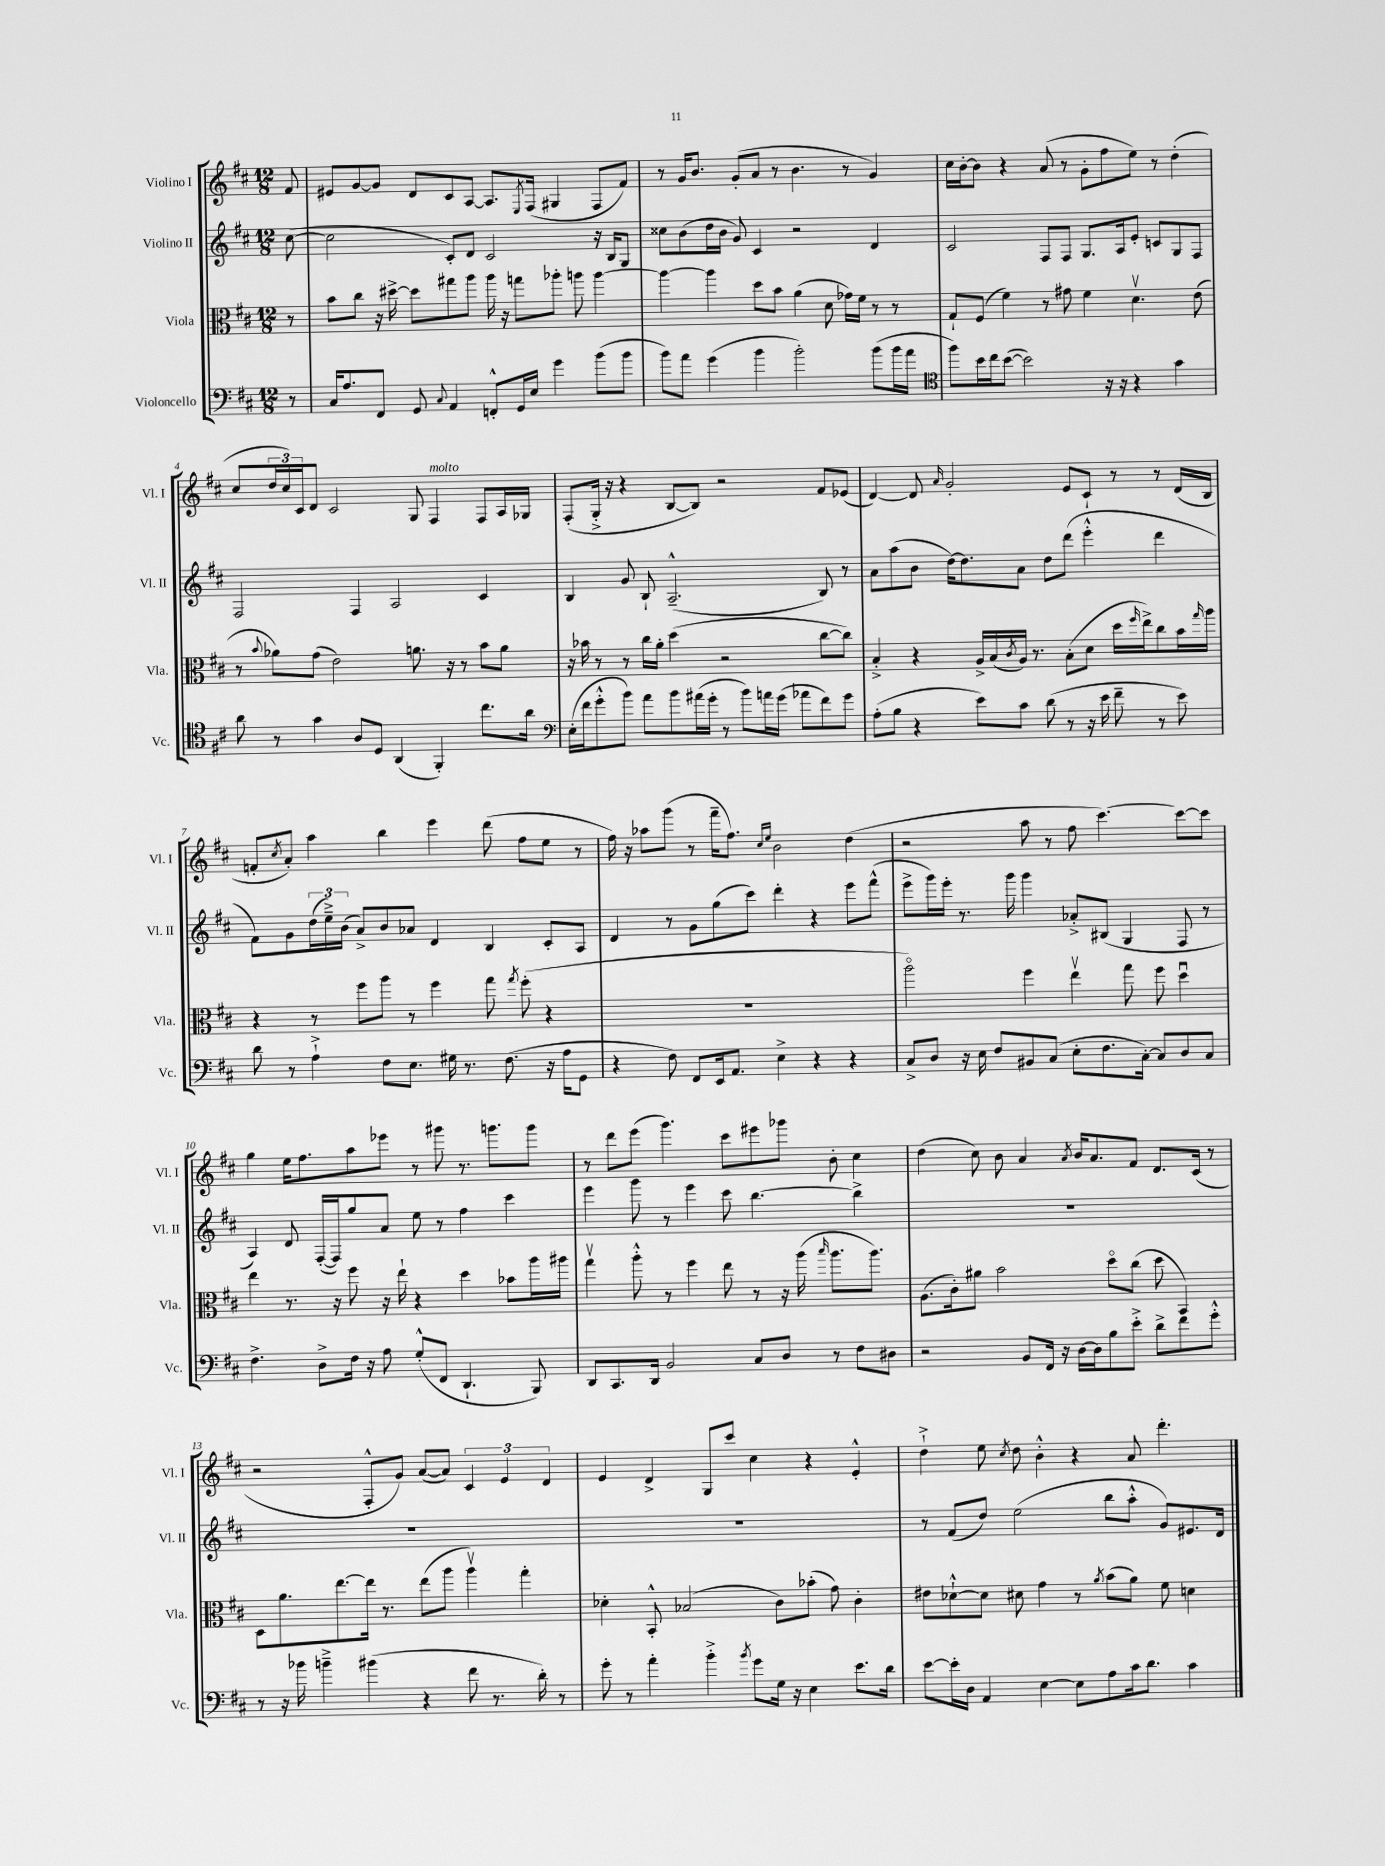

**kern	**kern	**kern	**kern
*staff4	*staff3	*staff2	*staff1
*clefF4	*clefC3	*clefG2	*clefG2
*k[f#c#]	*k[f#c#]	*k[f#c#]	*k[f#c#]
*M12/8	*M12/8	*M12/8	*M12/8
8r	8r	([8cc#	8f#
=	=	=	=
16C#	8b	2cc#]	8e#
8.A	.	.	.
.	8cc#	.	[8g
8FF#	16r	.	8g]
.	[16dd#^	.	.
8GG	8dd#]	.	8d
8qqC#	.	.	.
4AA	8gg#	8c#')	8c#
.	8aa	8d	[8A
8FF'^^	16aa	2c#	8.A]
.	16r	.	.
16GG	8gg	.	.
.	.	.	8qE
16E	.	.	(16F#
4g	8aa-'	.	4G#
.	8aa	.	.
(8b	[4aa	16r	8F#
.	.	16B	.
8b	.	8G	8f#)
=	=	=	=
8b)	4aa_	8cc##	8r
8a	.	(8b	16g
.	.	.	8.b
(4g	4aa]	16dd	.
.	.	16b	.
.	.	8g)	(8g'
4b	8dd	4c#	8a
.	8b	.	8r
2b')	(4a	2r	4.b
.	8d	.	.
.	16g-)	.	8r
.	16f#	.	.
(8b	8r	4d	4g)
16b	8r	.	.
16a	.	.	.
=	=	=	=
*clefC4	*	*	*
8ff#)	8G`	2c#	16cc#
.	.	.	[16b'
16b	(8F#	.	8b]
16cc#	.	.	.
([8b	4f#)	.	4r
2b])	.	.	.
.	8r	8F#	(8a
.	8g#	8F#	8r
.	4f#	8.G	8g'
16r	.	.	8ff#
16r	.	16A	.
4r	4.dv	8e'	8ee)
.	.	8c	8r
4g	.	8G	(4dd'
.	(8e	8F#	.
=	=	=	=
8a	8r	2F#	8cc#
.	8qqb	.	.
8r	8a-)	.	24dd
.	.	.	24cc#)
.	.	.	24c#
4g	(8g	.	8d
.	2e)	.	2c#
8A	.	4F#	.
8D	.	.	.
(4AA	.	2A	.
.	8.a	.	8G
4FF#')	.	.	4F#
.	16r	.	.
.	8r	.	.
8.cc#	8b	4c#	8F#
.	8a	.	16A
16a	.	.	16G-
=	=	=	=
*clefF4	*	*	*
(16E'	16r	4B	(8F#'
16f#	16b-	.	.
8g'^^	8r	.	16G'^
.	.	.	16r
8b)	8r	8g	4r
8a	16cc#	8B`	.
.	16a'	.	.
8b	(4dd	(2.A~^^	[8B
(16a#	.	.	8B])
16g'	.	.	.
8r	2r	.	2r
8b)	.	.	.
16a	.	.	.
(16g	.	.	.
8a-	.	.	.
8f#)	[8cc#	8B)	8f#
8g	8cc#])	8r	(8e-
=	=	=	=
(8A'	4B'^	8a	[4d)
8B	.	(8aa	.
4r	4r	8b	8d]
.	.	.	16qqa
.	.	[16dd)	2g'
.	.	8.dd]	.
8e)	16A^	.	.
.	(16B	.	.
.	8qc#	.	.
8c#	16A)	8a	.
.	8.r	.	.
(8d	.	8dd	.
8r	(8B'	(8ddd	8e
16r	8d	4eee'^^	8c#`
16e	.	.	.
8f#~	16dd	.	8r
.	16qqff#	.	.
.	16ee^)	.	.
8r	8cc#	4ddd	8r
8e)	16b	.	(16d
.	16qqgg	.	.
.	16aa	.	16B
=	=	=	=
8d	4r	8f#)	8f'
.	.	.	8qcc#
8r	.	8g	8a')
4A`^	8r	(24dd	4aa
.	.	24ee~^)	.
.	.	(24b	.
.	8ff#	8a^)	.
8F#	8aa	8b	4bb
8.E	8r	8a-	.
.	4ff#	4d	4eee
16G#	.	.	.
8.r	.	.	.
.	8gg	4B	(8ddd
(8.F#	.	.	.
.	8qgg	.	.
.	(8ff#'	.	8ff#
16r	4r	8c#'	8ee
16A	.	.	.
8GG	.	8A	8r
=	=	=	=
4r	1.r	4d	16ff#)
.	.	.	16r
.	.	.	8aa-
8F#)	.	8r	(8ggg
8FF#	.	8g	8r
16EE	.	(8gg	16fff#~
8.AA	.	.	8.ff#)
.	.	8ccc#)	.
.	.	.	16qqcc#
.	.	.	16qqee
4E^	.	4ddd'	2b
4r	.	4r	.
4r	.	8eee	(4dd
.	.	(8fff#^^	.
=	=	=	=
8C#^	2aao)	8eee^	2r
8D	.	16ggg)	.
.	.	16eee'	.
16r	.	8.r	.
16E	.	.	.
8F#	.	.	.
.	.	16ggg	.
8BB#	4ff#	4ggg	8aa
(8C#	.	.	8r
8E'	4eev	8a-'^	8ff#
8.F#	.	(8B#	[4.ccc#)
.	8gg	4G	.
[16C#')	.	.	.
8C#]	8ff#	.	.
8D	4ddu	8F#	8ccc#_
8C#	.	8r	8ccc#]
=	=	=	=
4.F#^	4ee	4A)	4gg
.	8.r	8d	16ee
.	.	.	8.ff#
8D^	.	([16F#'	.
.	16r	16F#])	.
16F#	8ff#	8gg	8aa
16r	.	.	.
8A	16r	8a	8eee-
.	16ee`	.	.
(8G'^^	4r	8ee	8r
8FF#	.	8r	8ggg#
4.DD`	4dd	4ff#	8.r
.	.	.	8.ggg
.	8b-	4ccc#	.
8BBB)	16aa	.	8ggg
.	16aa#	.	.
=	=	=	=
8DD	4ggv	4eee	8r
8.CC#	.	.	8ddd
.	8aa'^^	8ggg	(8eee
16DD	.	.	.
2BB	8r	8r	4.ggg)
.	4ff#	4eee	.
.	8ee	8ccc#	8ccc#
8C#	8r	[4.bb	8eee#
8D	16r	.	8ggg-
.	(16aa	.	.
.	16qqbb	.	.
8r	8.aa	.	8b'
8F#	.	4bb^]	4cc#
.	8.aa)	.	.
8D#	.	.	.
=	=	=	=
2r	(8.A	1.r	(4dd
.	16c#')	.	.
.	8a#	.	8cc#)
.	2b	.	8b
8BB	.	.	4a
16FF#	.	.	.
16r	.	.	.
.	.	.	8qa
[16D	.	.	16b
16D]	.	.	8.a
8B	8ddo	.	.
8e'^	(8cc#	.	8f#
8d^	8dd	.	8.d
8f#	4BB)	.	.
.	.	.	(16c#
8g'^^	.	.	8r
=	=	=	=
8r	8D	1.r	2r
16r	8.a	.	.
16b-	.	.	.
4b~^	.	.	.
.	[8.ee	.	.
(4b#	16ee]	.	8F#'^^
.	8.r	.	.
.	.	.	8g)
4r	(8ee	.	([8a
.	8aa	.	8a])
8f#	4aav)	.	6c#
8.r	.	.	.
.	.	.	6e
.	4gg'	.	.
16d')	.	.	.
.	.	.	6d
8r	.	.	.
=	=	=	=
8g'	4d-'	1.r	4e
8r	.	.	.
4a'	8BB'^^	.	4d^
.	(2B-	.	.
4b'^	.	.	8G
.	.	.	8ccc#
8qb	.	.	.
8g	.	.	4cc#
16G	8c#)	.	.
16r	.	.	.
4E	(8b-'	.	4r
.	8g)	.	.
8.e	4c#'	.	4e'^^
16d	.	.	.
=	=	=	=
[8e	8e#	8r	4dd`^
16e']	[8d-`^^	(8f#	.
16D	.	.	.
4AA	8d-]	8dd)	8ee
.	.	.	8qcc#
.	8d#	(2ee	8dd
[4E	4g	.	4b'^^
8E]	8r	.	4r
.	8qa	.	.
8A	(8b	8bb	.
16c#	8a)	8aa'^^	8a
8.d	.	.	.
.	8f#	8g)	4.ddd'
4c#	4d	8.e#	.
.	.	16d	.
==	==	==	==
*-	*-	*-	*-
